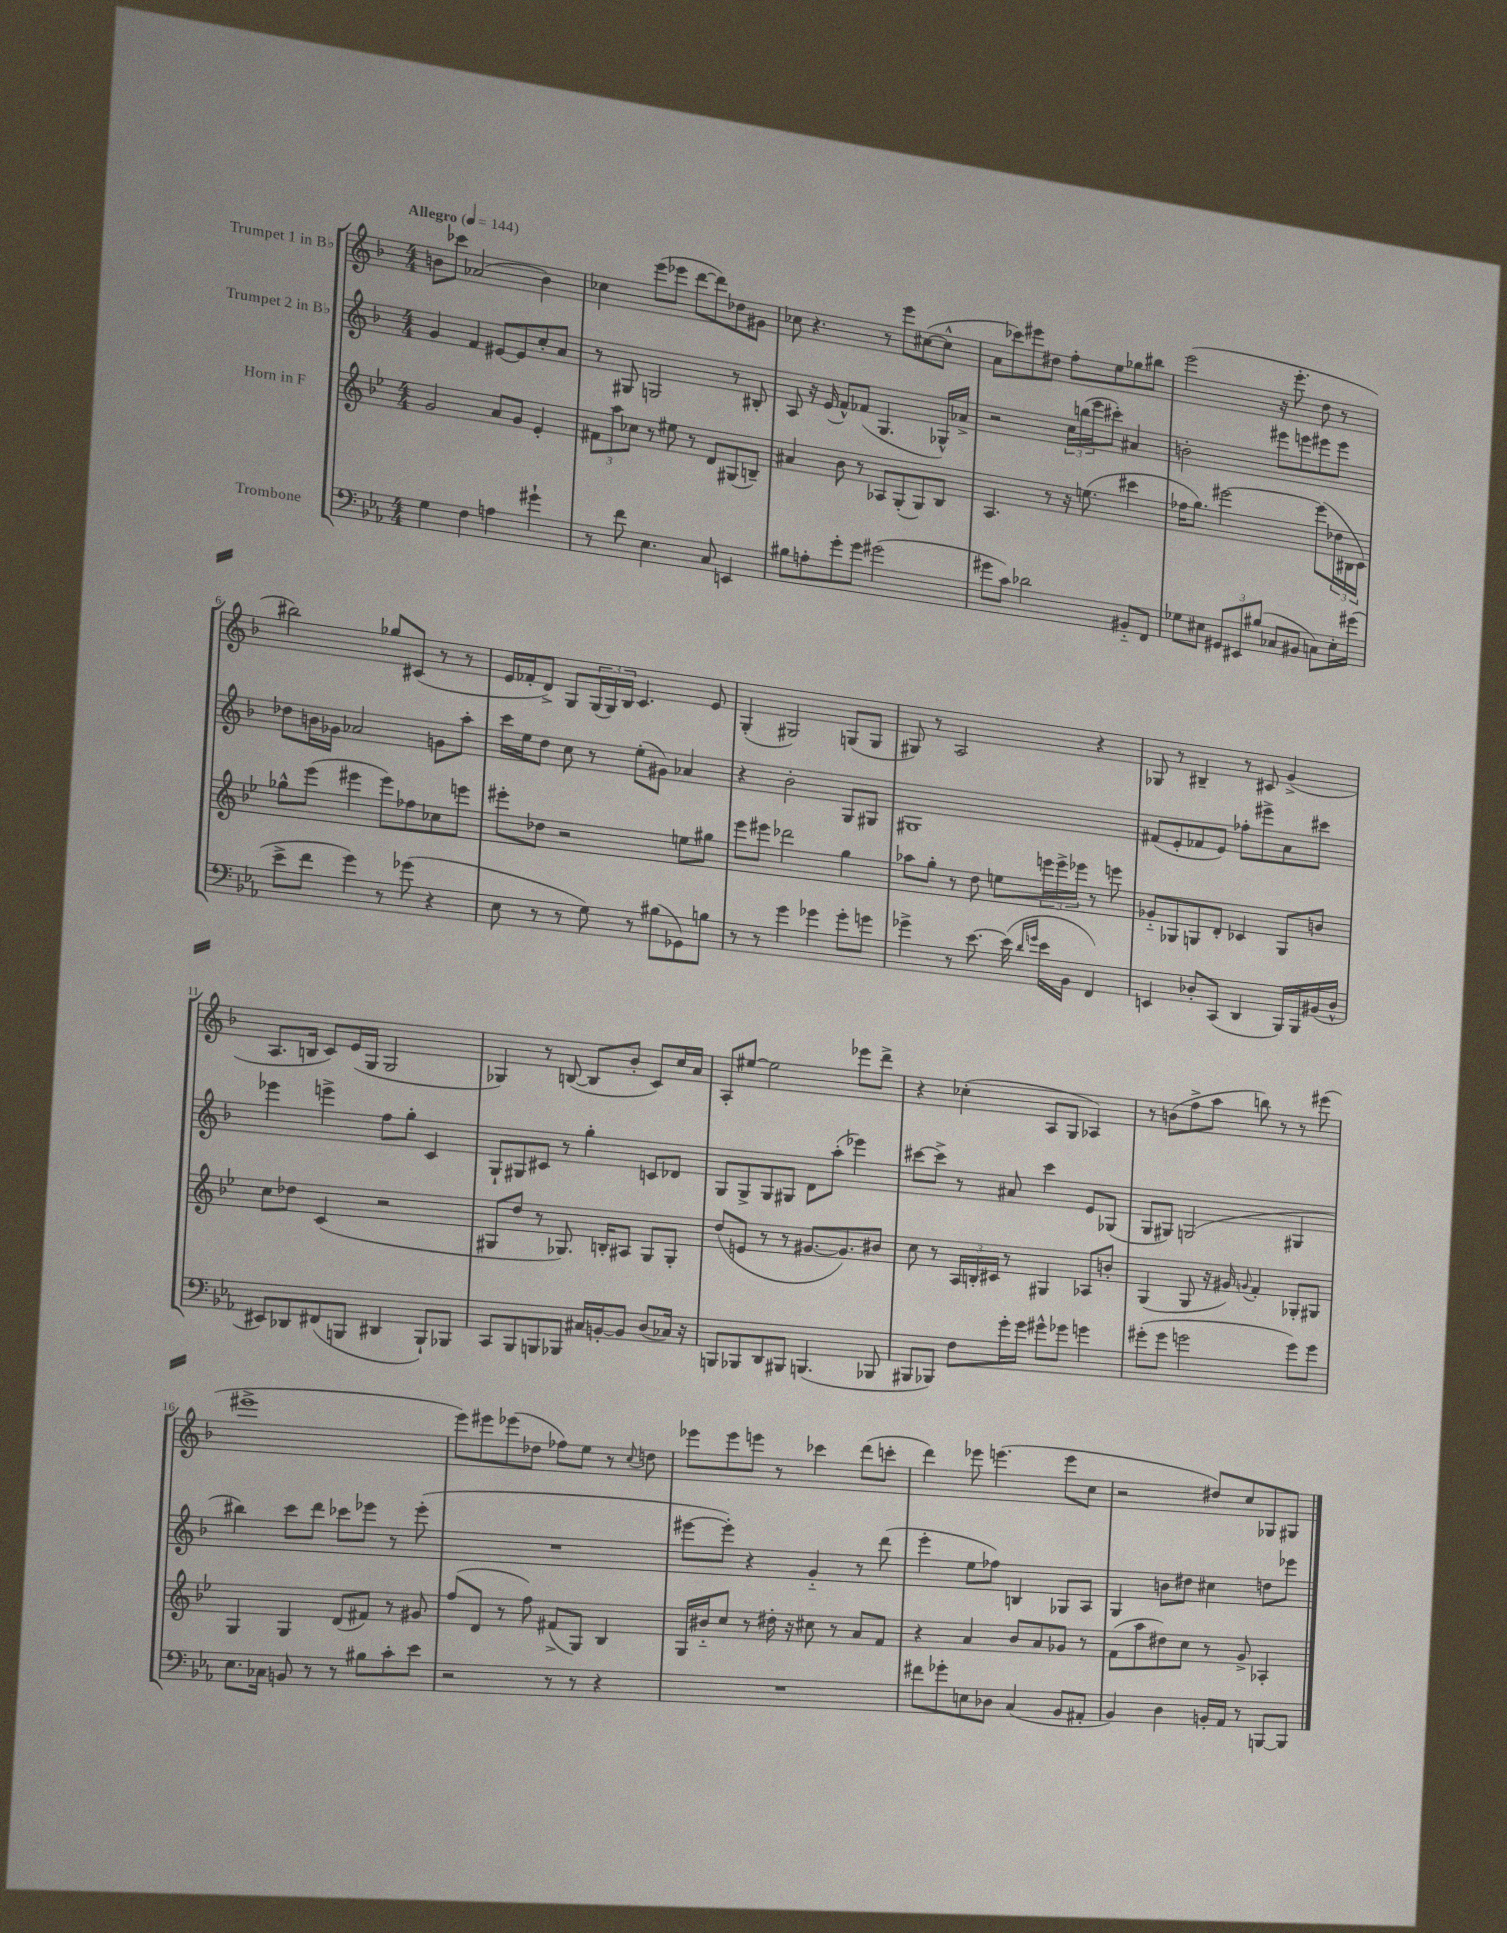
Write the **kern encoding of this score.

**kern	**kern	**kern	**kern
*part4	*part3	*part2	*part1
*staff4	*staff3	*staff2	*staff1
*I"Trombone	*I"Horn in F	*I"Trumpet 2 in B♭	*I"Trumpet 1 in B♭
*clefF4	*clefG2	*clefG2	*clefG2
*k[b-e-a-]	*k[b-e-]	*k[b-]	*k[b-]
*M4/4	*M4/4	*M4/4	*M4/4
*MM144	*MM144	*MM144	*MM144
=1	=1	=1	=1
!	!	!	!LO:TX:a:B:t=Allegro
4G\	2g/	4g/	8bn\L
.	.	.	8ccc-X\J
4F\	.	4f/	(2a-X/
4An\	8a/L	[8e#X/L	.
.	8g/J	8e#/]	.
4g#X`\	4e-'/	8cc'/	4b\)
.	.	8a/J	.
=2	=2	=2	=2
8r	12f#X\L	8r	4cc-X\
.	12aa\	.	.
8f\	.	8G#X/	.
.	12cc-X\J	.	.
4.E-\	8r	2Gn/	(8eee\L
.	8ee#X\	.	8eee-X\J
.	8r	.	[8ddd\L
8C/	8d/L	.	8ddd\])
4EEn/	(8G#X/	8r	8dd-X\
.	8Bn~/J)	8B#X'/	8g#X\J
=3	=3	=3	=3
8B#X\L	4a#X/	8A/	8cc-X\
8An'\	.	16r	4.r
.	.	(16e/	.
8g'\	8b-\	8f^^/L)	.
8g\J	8r	(8f-X/J	.
(2g#X\	8A-X/L	4.G/	8r
.	(8G'/	.	8eee\L
.	8G/)	.	([8cc#X\
.	8B-/J	16G-X^^/LL)	8cc#^^\J]
.	.	16a-X^/JJ	.
=4	=4	=4	=4
8g#X\L	4.A/	2r	8a\L
8c\J)	.	.	8ccc-X\)
2d-X\	.	.	8eee#X\
.	8r	.	8dd#X\J
.	16r	24cc\LL	8ff'\L
.	.	(24bbn\	.
.	(8.een\	.	.
.	.	24eee\J	.
.	.	8ccc#X'\J)	8ee\
8BB#X/L	4ccc#X\	4a#X/	8gg-X\
8FF/J	.	.	8bb#X\J
=5	=5	=5	=5
8G-X\L	16ff-X\KL	2bn'\	(2eee\
.	8.gg\J)	.	.
8E#X\J	.	.	.
12GG#X/L	[2eee#X\	.	.
12EE#X/	.	.	.
(12B#X/J	.	.	.
8C-X/L	.	8eee#X\L	16r
.	.	.	8.eee'\
8BB#X/J	.	8eeen\	.
8Cn\L)	(8eee#\L]	8eee#X\	8dd\
16E#'\L	24dd-X\L	8eee#\J	8r
.	24B#X\	.	.
(16g#X\JJ	.	.	.
.	24c\JJ)	.	.
!!LO:LB:g=z
=6	=6	=6	=6
8e-^\L	8gg-X^^\L	8dd-X\L	2bb#X\)
8f\J	(8eee-\J	16bn\L	.
.	.	16g-X\JJ	.
4g\)	4eee#X\	2a-X/	.
8r	8eee#\L)	.	8gg-X/L
(8g-X\	8ff-X\	.	(8c#X/J
4r	8cc-X\	8gn\L	8r
.	8eeen\J	8aa'\J	8r
=7	=7	=7	=7
8E-\	8eee#X'\L	16ccc\LL	16e/LL
.	.	16ee\J	16f-X'/J
8r	8dd-X\J	8dd\J	8d^/J)
8r	2r	8cc\	8G/L
8G\)	.	8r	(24G/L
.	.	.	24G/)
.	.	.	24B-/JJ
8r	.	(8ee'\L	4.c/
(8B#X\L	.	8g#X\J)	.
8GG-X\)	8een\L	4a-X/	.
8Bn\J	8gg#X\J	.	8e/
=8	=8	=8	=8
8r	8eee-\L	4r	(4G'/
8r	8eee#X\J	.	.
4g\	2ddd-X\	2b-'\	2G#X/)
4g-X\	.	.	.
8g-'\L	4gg\	8G/L	(8Gn/L
8gn\J	.	8G#X/J	8G/J
=9	=9	=9	=9
4g-X^\	8aa-X\L	1G#X	8G#X/)
.	8gg'\J	.	8r
8r	8r	.	2A/
[8.e-\	8dd\	.	.
.	8een\L	.	.
(16e-\]	.	.	.
16qqd/LL	.	.	.
16qqgn/JJ	.	.	.
16e-\LL	24eeen\L	.	.
.	24eee^\	.	.
16BB-\JJ	.	.	.
.	24eee-X\JJ	.	.
4FF/)	8r	.	4r
.	8eeen\	.	.
=10	=10	=10	=10
4EEn/	8g-X/L	(8f#X/L	8G-X/
.	8G-X/	8e'/	8r
8D-X'/L	8Gn/	8f-X/	4B#X~/
(8CC/J	8d'/J	8e/J)	.
4DD/	4c-X/	8ff-X'\L	8r
.	.	8eee#X^\	8c#X/
16BBB-/LL)	8G/L	8a\	(4g^/
16BBB-/	.	.	.
(16BB#X/	8bn/J	8ccc#X\J	.
16D-^^/JJ	.	.	.
!!LO:LB:g=z
=11	=11	=11	=11
8EE#X/L)	8cc\L	4eee-X\	8.A/L
8DD-X/	8dd-X\J	.	.
.	.	.	16Bn/Jk
(8FF#X/	(4c/	4eeen^\	8c/L)
8BBBn/J	.	.	(16e/L
.	.	.	16G/JJ
4DD#X/	2r	8ff\L	2G/
.	.	8gg'\J	.
8BBB`/L)	.	4c/	.
8BBB-X/J	.	.	.
=12	=12	=12	=12
8CC/L	8G#X/L	8G`/L	4G-X/)
8BBB-/	8dd/J	8G#X/	.
8BBBn/	8r	8c#X/J	8r
8BBB-X/J	8.G-X/)	8r	([8Bn/
16C#X/LL	.	4gg'\	8B/L]
[16BBn'/J	16Bn'/KL	.	.
8BB/J]	8A#X/J	.	8b-'/J
(8D/L	8G-/L	8cn/L	8c/L)
16C-X/Jk)	8G-'/J	8d-X/J	16cc/L
16r	.	.	16a/JJ
=13	=13	=13	=13
8BBBn/L	(8dd/L	8G/L	8A'/L
8BBB-X/	8en/J	8G^/	[8ee#X/J
8DD/	8r	8G/	2ee#\]
8BBB#X/J	8r	8G#X/J	.
(4.BBBn/	[8.g#X/L	8d\L	.
.	.	(8aa'\J	.
.	8.g#/])	.	.
.	.	4eee-X\)	8eee-X\L
8BBB-X/	8b#X/J	.	8ddd^\J
=14	=14	=14	=14
8BBB#X/L	8cc\	[8ccc#X\L	4r
8BBB-X/J)	8r	8ccc#^\J]	.
8F\L	24A/LL	8r	(4cc-X'\
.	24Bn'/	.	.
.	24c#X/JJ	.	.
16g'\L	8r	8a#X/	.
16g\JJ	.	.	.
8g#X^^\L	4G#X/	4ccc#\	8A/L
8g-X\J	.	.	8G/J
4gn\	8A-X/L	8e/L	4A-X/)
.	8bn'/J	(8G-X/J	.
=15	=15	=15	=15
(8g#X'\L	(4G/	8G/L	8r
8g#\J	.	8G#X/J)	(8bn\L
2gn\	8G/	(2Gn/	8ff^\
.	16r	.	8aa\J
.	16g#X/)	.	.
.	8qqgn/	.	.
.	4f'/	.	8bbn\)
.	.	.	8r
8g\L)	8G-X'/L	4G#X/	8r
8g\J	8G#X/J	.	(8eee#X\
!!LO:LB:g=z
=16	=16	=16	=16
8.E-\L	4G/	4bb#X\)	1eee#X^
16C-X\Jk	.	.	.
8BBn/	4G/	8ccc\L	.
8r	.	8ddd\J	.
8r	(8d/L	8ccc-X\L	.
8B#X\L	8f#X/J)	8eee-X\J	.
8c'\	8r	8r	.
8e-\J	8g#X/	(8eee-'\	.
=17	=17	=17	=17
2r	(8ff/L	1r	8eee\L)
.	8d/J	.	8eee#X\
.	8r	.	(8eee-X\
.	8ff\)	.	8dd-X\J
8r	(8f#X^/L	.	8ff-X\L)
8r	8G/J)	.	8ee\J
4r	4B-/	.	8r
.	.	.	8qqcc/
.	.	.	8ddn\
=18	=18	=18	=18
1r	16G/LL	[8eee#X\L	8eee-X\L
.	16b#X/J	.	.
.	8cc/J	8eee#'\J])	8eee-\
.	8r	4r	8eeen\J
.	16dd#X'\	.	8r
.	16r	.	.
.	8cc#X\	4g/	4ccc-X\
.	8r	.	.
.	8a/L	8r	(8ddd\L
.	8f/J	(8ddd\	8cccn'\J
=19	=19	=19	=19
8f#X\L	4r	4eee'\	4ddd\)
8g-X'\	.	.	.
8En\	4a/	8ee\L	8eee-X\
8D-X\J	.	8ff-X\J)	(4.eeen\
(4C/	8b-/L	4Bn/	.
.	8a/	.	.
8BB-/L	8g-X/J	8G-X/L	8eee\L
8AA#X'/J	8r	8A/J	8cc\J
=20	=20	=20	=20
4BB-/)	(8f\L	4G/	2r
.	8aa\	.	.
4D\	8dd#X\)	8bn\L	.
.	8cc\J	8dd#X\J	.
16BBn'/LL	8r	4cc#X\	8dd#X/L)
16AA-/JJ	.	.	.
8r	8g^/	.	8cc/
[8BBBn/L	4A-X'/	8ddn\L	8G-X/
8BBB/J]	.	8eee-X\J	8G#X/J
==	==	==	==
*-	*-	*-	*-
